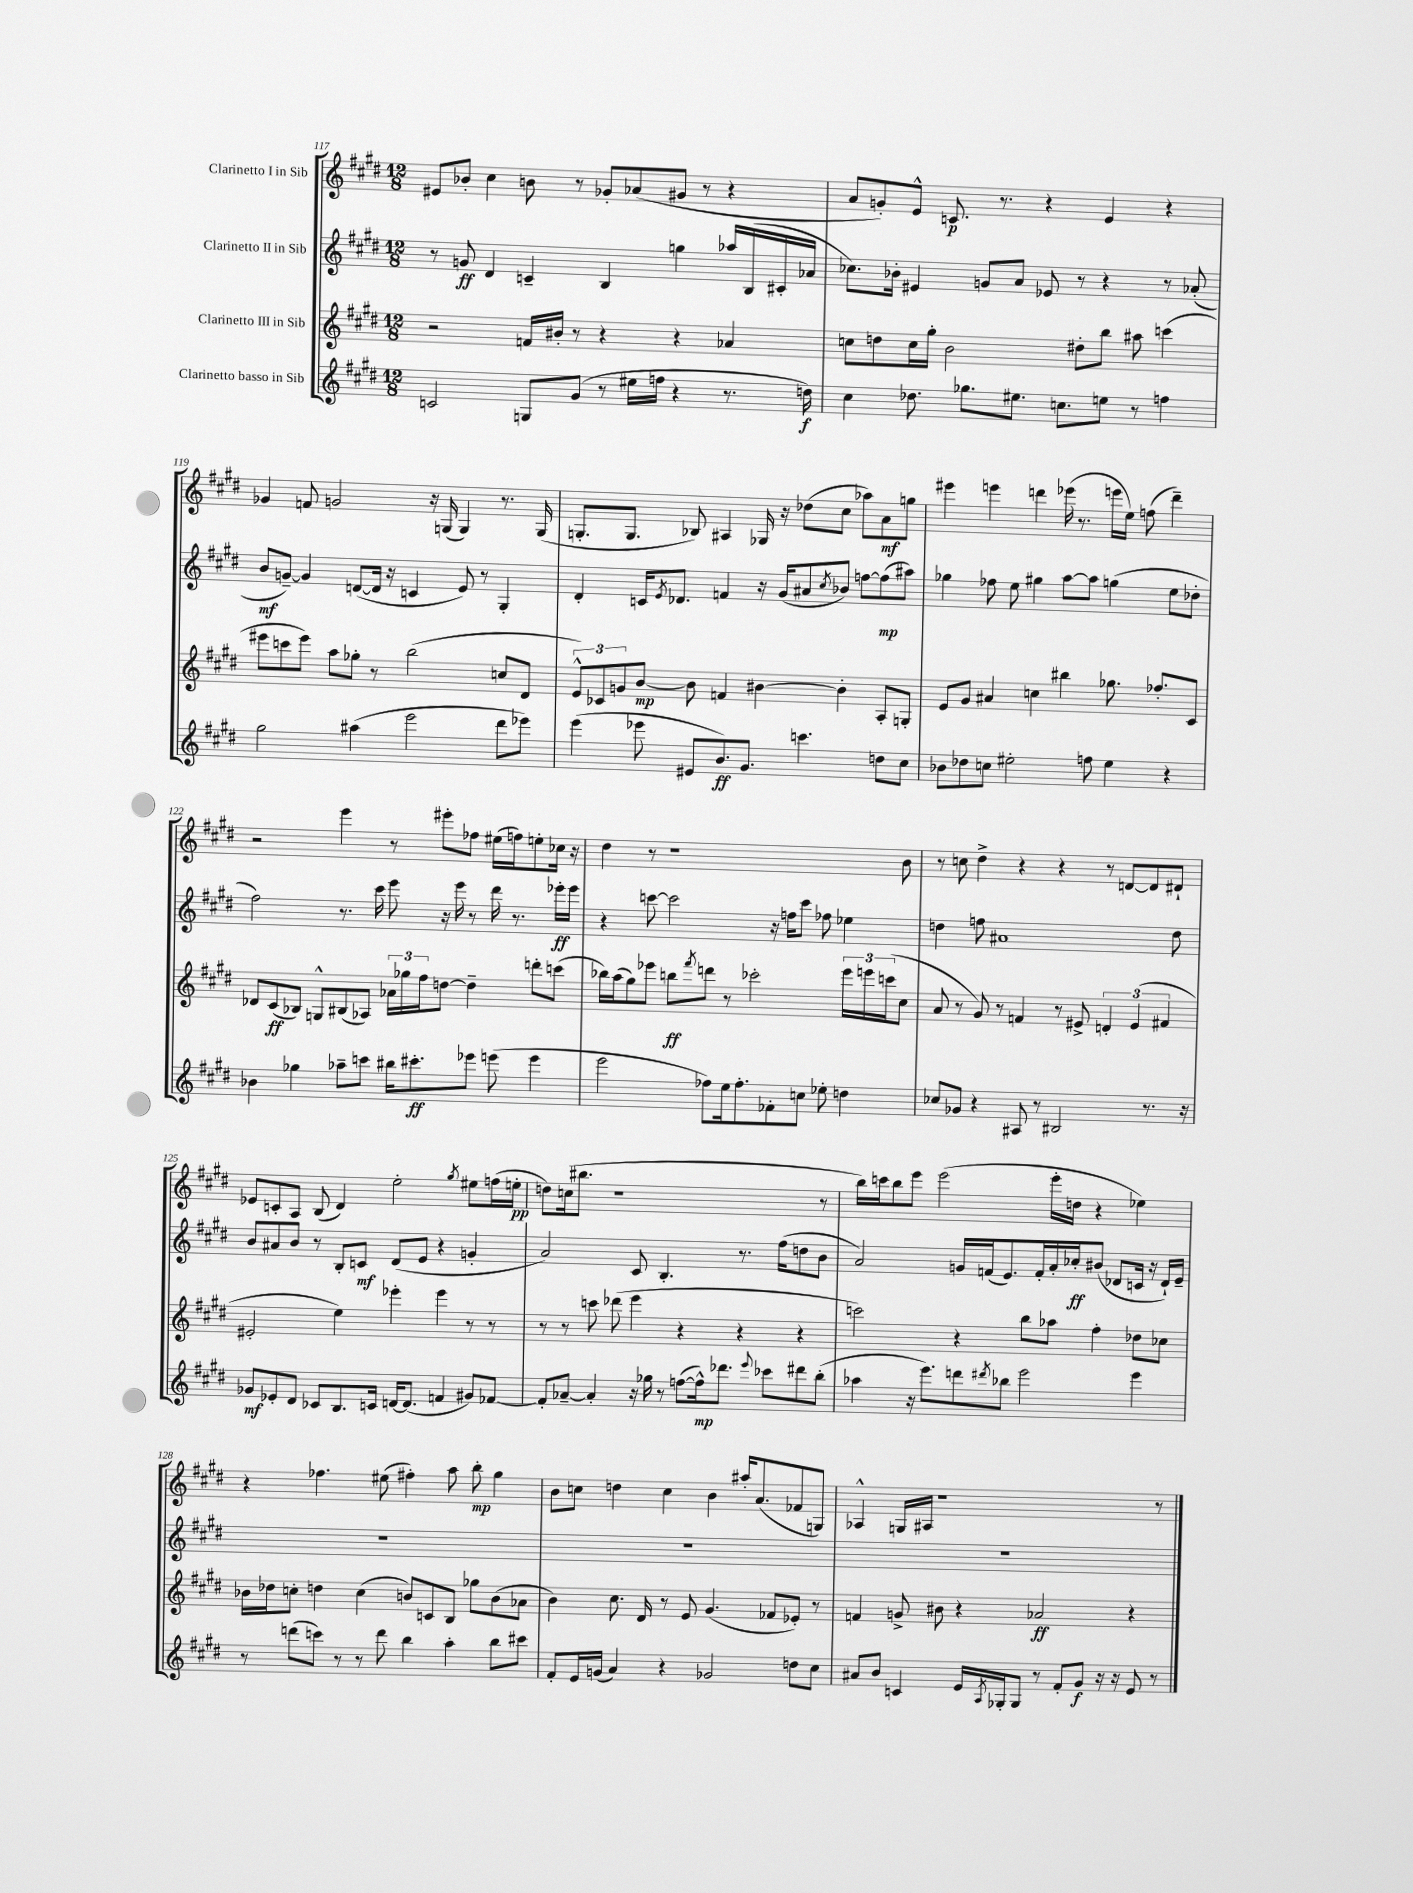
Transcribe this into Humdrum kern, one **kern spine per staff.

**kern	**dynam	**kern	**dynam	**kern	**dynam	**kern	**dynam
*part4	*part4	*part3	*part3	*part2	*part2	*part1	*part1
*staff4	*staff4	*staff3	*staff3	*staff2	*staff2	*staff1	*staff1
*I"Clarinetto basso in Sib	*	*I"Clarinetto III in Sib	*	*I"Clarinetto II in Sib	*	*I"Clarinetto I in Sib	*
*clefG2	*	*clefG2	*	*clefG2	*	*clefG2	*
*k[f#c#g#d#]	*	*k[f#c#g#d#]	*	*k[f#c#g#d#]	*	*k[f#c#g#d#]	*
*M12/8	*	*M12/8	*	*M12/8	*	*M12/8	*
=117	=117	=117	=117	=117	=117	=117	=117
2cn/	.	2r	.	8r	.	8e#X/L	.
.	.	.	.	8gn/	ff	8b-X'/J	.
.	.	.	.	4d#/	.	4cc#\	.
8Gn/L	.	16fn/LL	.	4cn~/	.	8bn\	.
.	.	16b#X'/JJ	.	.	.	.	.
(8g#/J	.	8r	.	.	.	8r	.
8r	.	4r	.	4B/	.	8g-X'/L	.
16ee#X\LL	.	.	.	.	.	(8a-X/	.
16ffn\JJ	.	.	.	.	.	.	.
4r	.	4r	.	4ggn\	.	8g#X/J	.
.	.	.	.	.	.	8r	.
8.r	.	4a-X/	.	16aa-X/LL	.	4r	.
.	.	.	.	(16B/	.	.	.
.	.	.	.	16c#X'/	.	.	.
16ddn\)	f	.	.	16a-X/JJ	.	.	.
=118	=118	=118	=118	=118	=118	=118	=118
4cc#\	.	8ccn\L	.	8.cc-X\L)	.	8a/L	.
.	.	8ddn\	.	.	.	8gn'/)	.
.	.	.	.	16b-X'\Jk	.	.	.
8.dd-X\	.	16cc\L	.	4e#X/	.	8e^^/J	.
.	.	16gg#'\JJ	.	.	.	.	.
.	.	2b\	.	.	.	8.cn/	p
8.gg-X\L	.	.	.	.	.	.	.
.	.	.	.	8gn/L	.	.	.
.	.	.	.	.	.	8.r	.
8.ee#X\J	.	.	.	8a/J	.	.	.
.	.	.	.	8e-X/	.	4r	.
8.ccn\L	.	.	.	.	.	.	.
.	.	8dd#X'\L	.	8r	.	.	.
8een\J	.	8bb\J	.	4r	.	4e/	.
8r	.	8aa#X\	.	.	.	.	.
4ffn\	.	(4cccn\	.	8r	.	4r	.
.	.	.	.	(8a-X'/	.	.	.
!!LO:LB:g=z
=119	=119	=119	=119	=119	=119	=119	=119
2gg#\	.	8eee#X\L	.	8b/L	mf	4g-X/	.
.	.	8cccn\	.	[8gn~/J)	.	.	.
.	.	8eee#\J)	.	4g/]	.	8fn/	.
.	.	8aa\L	.	.	.	2gn/	.
(4aa#X\	.	8gg-X'\J	.	([8dn/L	.	.	.
.	.	8r	.	16d/Jk]	.	.	.
.	.	.	.	16r	.	.	.
2eee\	.	(2bb\	.	4cn/	.	.	.
.	.	.	.	.	.	16r	.
.	.	.	.	.	.	(16Gn/	.
.	.	.	.	8e/)	.	4G/)	.
.	.	.	.	8r	.	.	.
8ddd#\L	.	8ccn/L	.	4G#'/	.	8.r	.
8eee-X\J)	.	8d#/J	.	.	.	.	.
.	.	.	.	.	.	(16G/	.
=120	=120	=120	=120	=120	=120	=120	=120
(4eee\	.	12e^^/L)	.	4d#'/	.	8.Gn'/L	.
.	.	12c-X/	.	.	.	.	.
.	.	12gn/	.	.	.	.	.
.	.	.	.	.	.	8.G/J	.
8eee-X\	.	[8b/J	mp	16cn/KL	.	.	.
.	.	.	.	8qe/	.	.	.
.	.	.	.	8.d-X/J	.	.	.
8e#X/L	.	8b\]	.	.	.	8B-X/)	.
8.b/)	ff	4fn/	.	4fn/	.	4A#X/	.
8.g#/J	.	.	.	.	.	.	.
.	.	[4b#X\	.	16r	.	16G-X/	.
.	.	.	.	(16g#/KL	.	16r	.
4.cccn\	.	.	.	8a#X/	.	(8dd-X\L	.
.	.	.	.	8qcc#/	.	.	.
.	.	4b#'\]	.	8b-X/J)	.	8cc#\J	.
.	.	.	.	[8ffn\L	.	8aa-X\L)	.
8ddn\L	.	8A'/L	.	(8ff\]	mp	8a\	mf
8cc#\J	.	8Gn'/J	.	8aa#X\J)	.	8ggn\J	.
=121	=121	=121	=121	=121	=121	=121	=121
8b-X\L	.	8e/L	.	4gg-X\	.	4eee#X\	.
8dd-X\	.	8g#/J	.	.	.	.	.
8ccn\J	.	4a#X/	.	8ff-X\	.	4eeen\	.
2ee#X'\	.	.	.	8ee\	.	.	.
.	.	4ccn\	.	4gg#X\	.	4dddn\	.
.	.	4bb#X\	.	[8aa\L	.	(16eee-X\	.
.	.	.	.	.	.	8.r	.
8ffn\	.	.	.	8aa\J]	.	.	.
4ee#\	.	8.gg-X\	.	(4ggn\	.	16eeen\LL	.
.	.	.	.	.	.	16ee\JJ)	.
.	.	.	.	.	.	(8ffn\	.
.	.	8.ff-X'/L	.	.	.	.	.
4r	.	.	.	8ee\L	.	4ddd~\)	.
.	.	8c#/J	.	8dd-X'\J	.	.	.
!!LO:LB:g=z
=122	=122	=122	=122	=122	=122	=122	=122
4b-X\	.	8d-X/L	.	2ff#\)	.	2r	.
.	.	(8c#/	ff	.	.	.	.
4gg-X\	.	8B-X/J)	.	.	.	.	.
.	.	8Gn^^/L	.	.	.	.	.
8aa-X~\L	.	(8B#X/	.	8.r	.	4eee\	.
8cccn\J	.	8A-X/J)	.	.	.	.	.
.	.	.	.	16ccc#\	.	.	.
16bb#X\KL	.	24a-X\LL	.	8eee\	.	8r	.
.	.	24gg-X\	.	.	.	.	.
8.ccc#X'\	ff	.	.	.	.	.	.
.	.	24ff#\J	.	.	.	.	.
.	.	[8ddn\J	.	16r	.	8eee#X'\L	.
.	.	.	.	16eee\	.	.	.
8eee-X\J	.	4dd~\]	.	8r	.	8ff-X\J	.
(8eeen\	.	.	.	16ddd#\	.	(16ee#X\LL	.
.	.	.	.	8.r	.	16ffn\J)	.
4eee\	.	8dddn'\L	.	.	.	8een'\	.
.	.	(8cccn\J	.	16eee-X'\LL	ff	16cc-X\Jk	.
.	.	.	.	16eee-\JJ	.	16r	.
=123	=123	=123	=123	=123	=123	=123	=123
2eee\	.	16bb-X\LL)	.	4r	.	4dd#\	.
.	.	(16aa\J	.	.	.	.	.
.	.	8gg#\)	.	.	.	.	.
.	.	8eee-X\J	.	[8cccn\	.	8r	.
.	.	8bbn\L	ff	2ccc\]	.	1r	.
.	.	8qfff#/	.	.	.	.	.
8ff-X\L)	.	8dddn\J	.	.	.	.	.
16ee\k	.	8r	.	.	.	.	.
8.ff-'\	.	.	.	.	.	.	.
.	.	2ccc-X'\	.	.	.	.	.
8f-X'\	.	.	.	16r	.	.	.
.	.	.	.	16ffn\KL	.	.	.
8ccn\J	.	.	.	8ccc\J	.	.	.
8ee-X'\	.	.	.	8ff-X\	.	.	.
4ddn\	.	24eee-\LL	.	4ee-X\	.	.	.
.	.	24eeen\	.	.	.	.	.
.	.	(24cccn\J	.	.	.	.	.
.	.	8cc#\J	.	.	.	8b\	.
=124	=124	=124	=124	=124	=124	=124	=124
8cc-X/L	.	8a/	.	4ddn\	.	8r	.
8g-X/J	.	8r	.	.	.	8ccn\	.
4r	.	8g#/)	.	8ffn\	.	4dd#^\	.
.	.	8r	.	1a#X	.	.	.
8A#X/	.	4fn/	.	.	.	4r	.
8r	.	.	.	.	.	.	.
2B#X/	.	8r	.	.	.	4r	.
.	.	8e#X^/	.	.	.	.	.
.	.	6dn'/	.	.	.	8r	.
.	.	.	.	.	.	[8dn/L	.
.	.	(6e#/	.	.	.	.	.
8.r	.	.	.	.	.	8d/]	.
.	.	6f#X/	.	.	.	.	.
.	.	.	.	8dd\	.	8d#X`/J	.
16r	.	.	.	.	.	.	.
!!LO:LB:g=z
=125	=125	=125	=125	=125	=125	=125	=125
8g-X/L	mf	2e#X'/	.	8b/L	.	8e-X/L	.
8e-X'/	.	.	.	8a#X/	.	8cn'/	.
8d#/J	.	.	.	8b/J	.	8A/J	.
8c-X/L	.	.	.	8r	.	(8B/	.
8.B/	.	4ee\)	.	8B'/L	.	4d#/)	.
.	.	.	.	8cn/J	mf	.	.
16cn/Jk	.	.	.	.	.	.	.
[16dn/KL	.	4eee-X'\	.	(8d#/L	.	2ee'\	.
(8.d/J]	.	.	.	.	.	.	.
.	.	.	.	8e/J	.	.	.
4fn/	.	4eee-\	.	4r	.	.	.
.	.	.	.	.	.	8qgg#/	.
8g#X/L)	.	8r	.	4gn'/	.	8ee#X\L	.
[8f-X/J	.	8r	.	.	.	(16ffn\L	.
.	.	.	.	.	.	16een'\JJ	pp
=126	=126	=126	=126	=126	=126	=126	=126
8f-'/L]	.	8r	.	2a/)	.	8ddn\L)	.
[8a-X~/J	.	8r	.	.	.	(16ccn\k	.
.	.	.	.	.	.	8.bb#X\J	.
4a-'/]	.	8cccn\	.	.	.	.	.
.	.	(8ddd-X\	.	.	.	1r	.
16r	.	4eee\	.	8c#/	.	.	.
16gg-X\	.	.	.	.	.	.	.
8r	.	.	.	4.B'/	.	.	.
([8ffn\L	.	4r	.	.	.	.	.
16ff^^\k])	mp	.	.	.	.	.	.
8.ddd-X\J	.	.	.	.	.	.	.
.	.	4r	.	8.r	.	.	.
8qqeee/	.	.	.	.	.	.	.
8ccc-X\L	.	.	.	.	.	.	.
.	.	.	.	(16ff#\KL	.	.	.
8ddd#X\	.	4r	.	8ddn\	.	.	.
(8bb'\J	.	.	.	8b\J	.	8r	.
=127	=127	=127	=127	=127	=127	=127	=127
4aa-X\	.	2cccn\)	.	2a/)	.	16bb\LL)	.
.	.	.	.	.	.	16cccn\J	.
.	.	.	.	.	.	8bb\	.
16r	.	.	.	.	.	8eee\J	.
8.eee\L)	.	.	.	.	.	.	.
.	.	.	.	.	.	(2eee\	.
8dddn\	.	4r	.	16gn/LL	.	.	.
.	.	.	.	(16fn/J	.	.	.
8qddd#X/	.	.	.	.	.	.	.
8bb-X\J	.	.	.	8.e/)	.	.	.
2eee\	.	8bb\L	.	.	.	.	.
.	.	.	.	16f'/L	.	.	.
.	.	8aa-X\J	.	16a'/	.	16eee'\LL	.
.	.	.	.	16cc-X'/J	ff	16ddn\JJ	.
.	.	4ff#'\	.	(8b#X/J	.	4r	.
.	.	.	.	8d-X/L	.	.	.
4eee\	.	8dd-X\L	.	16cn/Jk	.	4ee-X\)	.
.	.	.	.	16r	.	.	.
.	.	8cc-X\J	.	16d-`/LL)	.	.	.
.	.	.	.	16e~/JJ	.	.	.
!!LO:LB:g=z
=128	=128	=128	=128	=128	=128	=128	=128
8r	.	16b-X\LL	.	1.r	.	4r	.
.	.	16dd-X\J	.	.	.	.	.
(8dddn\L	.	8ccn'\J	.	.	.	.	.
8cccn\J)	.	4ddn\	.	.	.	4.ff-X\	.
8r	.	.	.	.	.	.	.
8r	.	(4cc\	.	.	.	.	.
8ddd\	.	.	.	.	.	(8ee#X\	.
4bb\	.	8bn/L)	.	.	.	4ff#X'\)	.
.	.	8cn/	.	.	.	.	.
4aa'\	.	8B/J	.	.	.	8aa\	.
.	.	8gg-X\L	.	.	.	8bb'\	mp
8bb\L	.	(8b\	.	.	.	4gg#\	.
8ccc#X\J	.	8a-X\J	.	.	.	.	.
=129	=129	=129	=129	=129	=129	=129	=129
8f#'/L	.	4b\)	.	1.r	.	8b\L	.
16e/L	.	.	.	.	.	8ccn\J	.
(16gn/JJ	.	.	.	.	.	.	.
4a/)	.	8.cc#\	.	.	.	4ddn\	.
.	.	16d#/	.	.	.	.	.
4r	.	8r	.	.	.	4cc\	.
.	.	8e/	.	.	.	.	.
2g-X/	.	(4.g#/	.	.	.	4b\	.
.	.	.	.	.	.	16aa#X'/KL	.
.	.	.	.	.	.	(8.a/	.
.	.	8f-X/L	.	.	.	.	.
8ddn\L	.	8e-X'/J)	.	.	.	8f-X/	.
8cc#\J	.	8r	.	.	.	8Gn/J)	.
=130	=130	=130	=130	=130	=130	=130	=130
8a#X/L	.	4fn/	.	1.r	.	4A-X^^/	.
8b/J	.	.	.	.	.	.	.
4cn/	.	8gn^/	.	.	.	16Gn/LL	.
.	.	.	.	.	.	16A#X/JJ	.
.	.	8b#X\	.	.	.	1r	.
16e/LL	.	4r	.	.	.	.	.
8qA/	.	.	.	.	.	.	.
16G-X'/J	.	.	.	.	.	.	.
8G-/J	.	.	.	.	.	.	.
8r	.	2a-X/	ff	.	.	.	.
8f#'/L	.	.	.	.	.	.	.
8g#/J	f	.	.	.	.	.	.
16r	.	.	.	.	.	.	.
16r	.	.	.	.	.	.	.
8e/	.	4r	.	.	.	.	.
8r	.	.	.	.	.	8r	.
==	==	==	==	==	==	==	==
*-	*-	*-	*-	*-	*-	*-	*-
